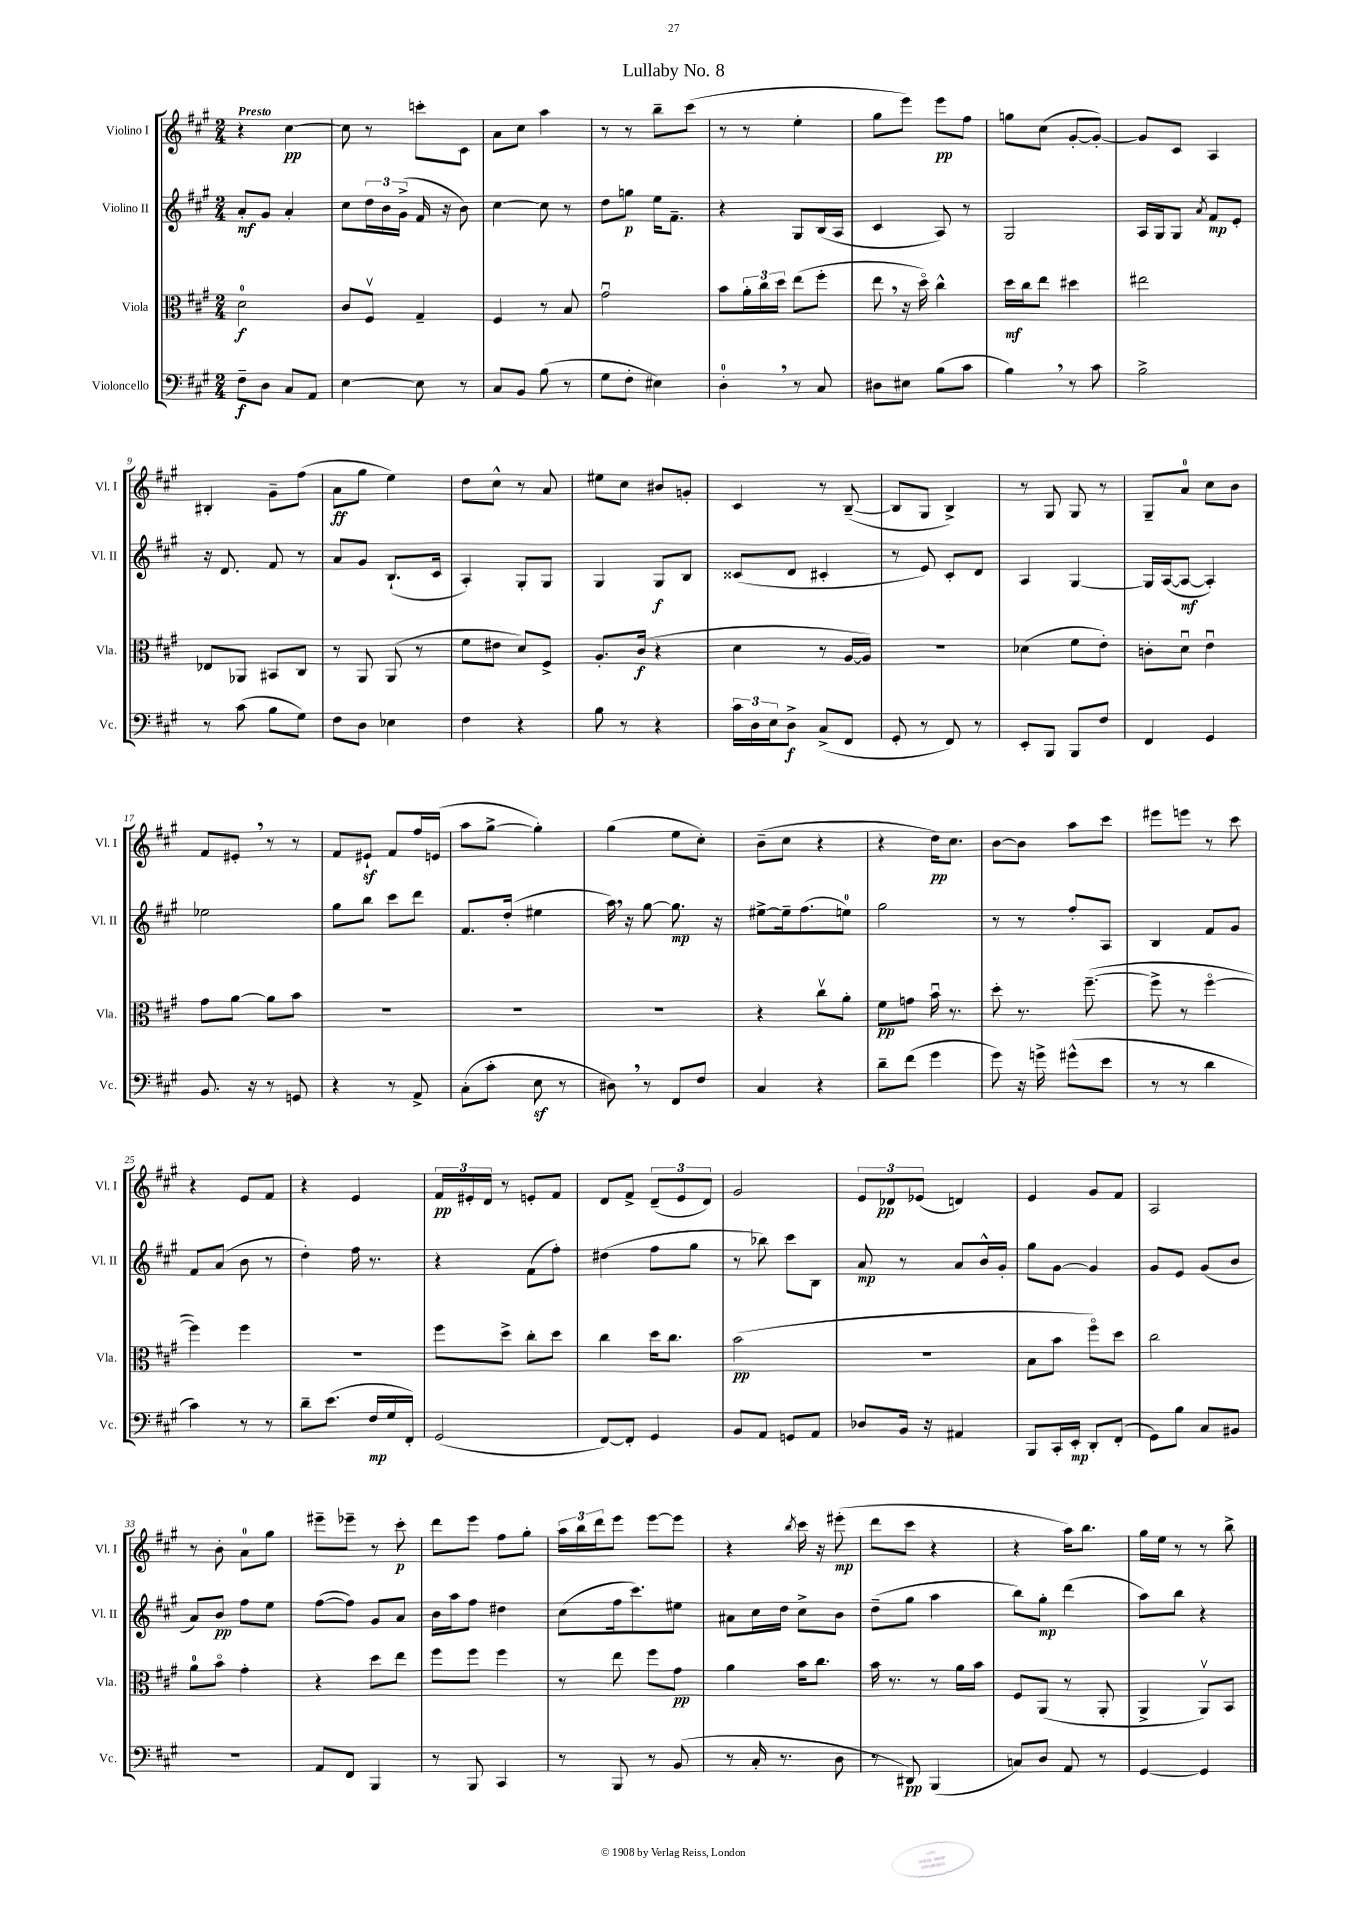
\header { title = "Lullaby No. 8" }
<<
\new StaffGroup <<
\new Staff = "s0" \with { instrumentName = "Violino I" shortInstrumentName = "Vl. I" } {
    \clef treble \key a \major \numericTimeSignature \time 2/4 \tempo "Presto"
    r4 cis''4~\pp |
    cis''8 r8 c'''8-. cis'8 |
    a'8 cis''8 a''4 |
    r8 r8 b''8-- cis'''8( |
    r8 r8 e''4-. |
    gis''8 e'''8) e'''8\pp fis''8 |
    g''8 cis''8( gis'8~-. gis'8~-.) |
    gis'8 cis'8 a4 |
    bis4-. gis'8-- fis''8( |
    a'8\ff gis''8 e''4) |
    d''8 cis''8-^ r8 a'8 |
    eis''8 cis''8 bis'8 g'8-. |
    cis'4 r8 b8~--( |
    b8 gis8 b4->) |
    r8 gis8 gis8 r8 |
    gis8-- a'8-0 cis''8 b'8 |
    fis'8 eis'8-. \breathe r8 r8 |
    fis'8 eis'8-!\sf fis'8 fis''16 e'16( |
    a''8 gis''8~-> gis''4-.) |
    gis''4( e''8 cis''8-.) |
    b'8--( cis''8 r4 |
    r4 d''16\pp) cis''8. |
    b'8~ b'8 a''8 cis'''8 |
    eis'''8 e'''8 r8 cis'''8 |
    r4 e'8 fis'8 |
    r4 e'4 |
    \tuplet 3/2 { fis'16\pp eis'16-. d'16 } r8 e'8-. fis'8 |
    d'8 fis'8-> \tuplet 3/2 { d'8--( e'8 d'8) } |
    gis'2 |
    \tuplet 3/2 { e'8 des'8\pp ees'8( } d'4) |
    e'4 gis'8 fis'8 |
    a2 |
    r8 b'8-. a'8-0 gis''8 |
    eis'''8-- ees'''8-- r8 cis'''8-.\p |
    d'''8 e'''8 fis''8 gis''8-. |
    \tuplet 3/2 { a''16 b''16 d'''16 } e'''8 e'''8~ e'''8 |
    r4 \acciaccatura { b''8 } cis'''16 r16 eis'''8-.\mp( |
    d'''8 cis'''8 r4 |
    r4 a''16) b''8. |
    gis''16 e''16 r8 r8 b''8-> \bar "|." |
}
\new Staff = "s1" \with { instrumentName = "Violino II" shortInstrumentName = "Vl. II" } {
    \clef treble \key a \major \numericTimeSignature \time 2/4
    a'8-.\mf gis'8 a'4-. |
    cis''8 \tuplet 3/2 { d''16 b'16 gis'16->( } fis'16 r16 b'8) |
    cis''4~ cis''8 r8 |
    d''8 g''8\p e''16 fis'8.-- |
    r4 gis8 b16( a16 |
    cis'4 a8) r8 |
    gis2 |
    a16 gis16 gis8 \acciaccatura { a'8 } fis'8\mp e'8-. |
    r16 d'8. fis'8 r8 |
    a'8 gis'8 b8.-!( cis'16 |
    a4-.) gis8-. gis8 |
    gis4 gis8\f b8 |
    cisis'8( d'8 cis'4-. |
    r8 e'8) cis'8-. d'8 |
    a4 gis4~ |
    gis16 a16~( a8~\mf a4-.) |
    ees''2 |
    gis''8 b''8 cis'''8 d'''8 |
    fis'8. d''16-.( eis''4 |
    a''16) \breathe r16 gis''8~ gis''8.\mp r16 |
    eis''8~-> eis''16-- fis''8.( e''8-0) |
    gis''2 |
    r8 r8 fis''8-. a8 |
    b4 fis'8 gis'8 |
    fis'8 a'8( b'8 r8 |
    d''4-.) fis''16 r8. |
    r4 fis'8( fis''8-.) |
    dis''4( fis''8 gis''8 |
    r8 bes''8) cis'''8 b8 |
    a'8\mp r8 a'8 b'16-^ gis'16-. |
    gis''8 gis'8~ gis'4 |
    gis'8 e'8 gis'8( b'8 |
    a'8) b'8\pp fis''8 e''8 |
    fis''8~( fis''8) gis'8 a'8 |
    b'16 a''16 fis''8 dis''4 |
    cis''8( fis''16 cis'''8.) eis''8 |
    ais'8 cis''16 d''16 cis''8-> b'8 |
    d''8--( gis''8 a''4 |
    b''8) gis''8-.\mp d'''4( |
    a''8) b''8 r4 \bar "|." |
}
\new Staff = "s2" \with { instrumentName = "Viola" shortInstrumentName = "Vla." } {
    \clef alto \key a \major \numericTimeSignature \time 2/4
    d'2-0\f |
    cis'8 fis8\upbow gis4-- |
    fis4 r8 b8 |
    gis'2\downbow |
    b'8 \tuplet 3/2 { a'16-. cis''16 d''16 } e''8( fis''8-. |
    e''8 \breathe r16 d''16\flageolet) cis''4-^ |
    d''16\mf cis''16 e''8 dis''4 |
    eis''2 |
    ees8 aes,8 bis,8 cis8 |
    r8 a,8 a,8( r8 |
    fis'8 eis'8 d'8) fis8-> |
    a8.-. cis'16\f( r4 |
    d'4 r8 a16~ a16) |
    R2 |
    des'4( fis'8 e'8-.) |
    c'8-. d'8\downbow e'4\downbow |
    gis'8 a'8~ a'8 b'8 |
    R2 |
    R2 |
    R2 |
    r4 cis''8\upbow a'8-. |
    fis'8\pp g'8 b'16\downbow r8. |
    d''8-. r8. fis''8.~--( |
    fis''8-> r8 fis''4~\flageolet |
    fis''4) fis''4 |
    R2 |
    fis''8 d''8-> cis''8-. d''8 |
    cis''4 d''16 cis''8. |
    b'2\pp( |
    R2 |
    b8 b'8 fis''8\flageolet) d''8 |
    cis''2 |
    a'8-0 b'8\flageolet gis'4-. |
    r4 d''8 e''8 |
    fis''8 fis''8 fis''4 |
    r8 e''8 fis''8 gis'8\pp |
    a'4 b'16 cis''8. |
    b'16 r8. r8 a'16 b'16 |
    fis8 a,8( r8 a,8-. |
    a,4-> a,8\upbow) b,8 \bar "|." |
}
\new Staff = "s3" \with { instrumentName = "Violoncello" shortInstrumentName = "Vc." } {
    \clef bass \key a \major \numericTimeSignature \time 2/4
    fis8--\f d8 cis8 a,8 |
    e4~ e8 r8 |
    cis8 b,8 b8( r8 |
    gis8 fis8-. eis4) |
    d4-0-. \breathe r8 cis8 |
    dis8 eis8 b8( cis'8 |
    b4) \breathe r8 cis'8 |
    b2-> |
    r8 cis'8( b8 gis8) |
    fis8 d8 ees4 |
    fis4 r4 |
    b8 r8 r4 |
    \tuplet 3/2 { cis'16 d16 e16 } d8->\f cis8->( fis,8 |
    gis,8-. r8 fis,8) r8 |
    e,8-. b,,8 b,,8 fis8 |
    fis,4 gis,4 |
    b,8. r16 r8 g,8 |
    r4 r8 a,8-> |
    cis8-.( cis'8-. e8\sf r8 |
    dis8) \breathe r8 fis,8 fis8 |
    cis4 r4 |
    d'8-- fis'8( gis'4 |
    gis'8) r16 g'16-> gis'8-^( e'8 |
    r8 r8 d'4 |
    cis'4) r8 r8 |
    d'8-- e'8.( fis16\mp gis16 fis,16-.) |
    gis,2( |
    fis,8~) fis,8-. gis,4 |
    b,8 a,8 g,8 a,8 |
    des8 b,16 r16 ais,4 |
    b,,8 cis,16-. e,16-.\mp d,8-. fis,8-.( |
    gis,8) b8 cis8 bis,8 |
    r2 |
    a,8 fis,8 b,,4 |
    r8 b,,8 cis,4 |
    r8 b,,8 r8 b,8( |
    r8 cis16-. r8. d8 |
    r8 dis,8\pp) b,,4( |
    c8) d8 a,8 r8 |
    gis,4~ gis,4 \bar "|." |
}
>>
>>
